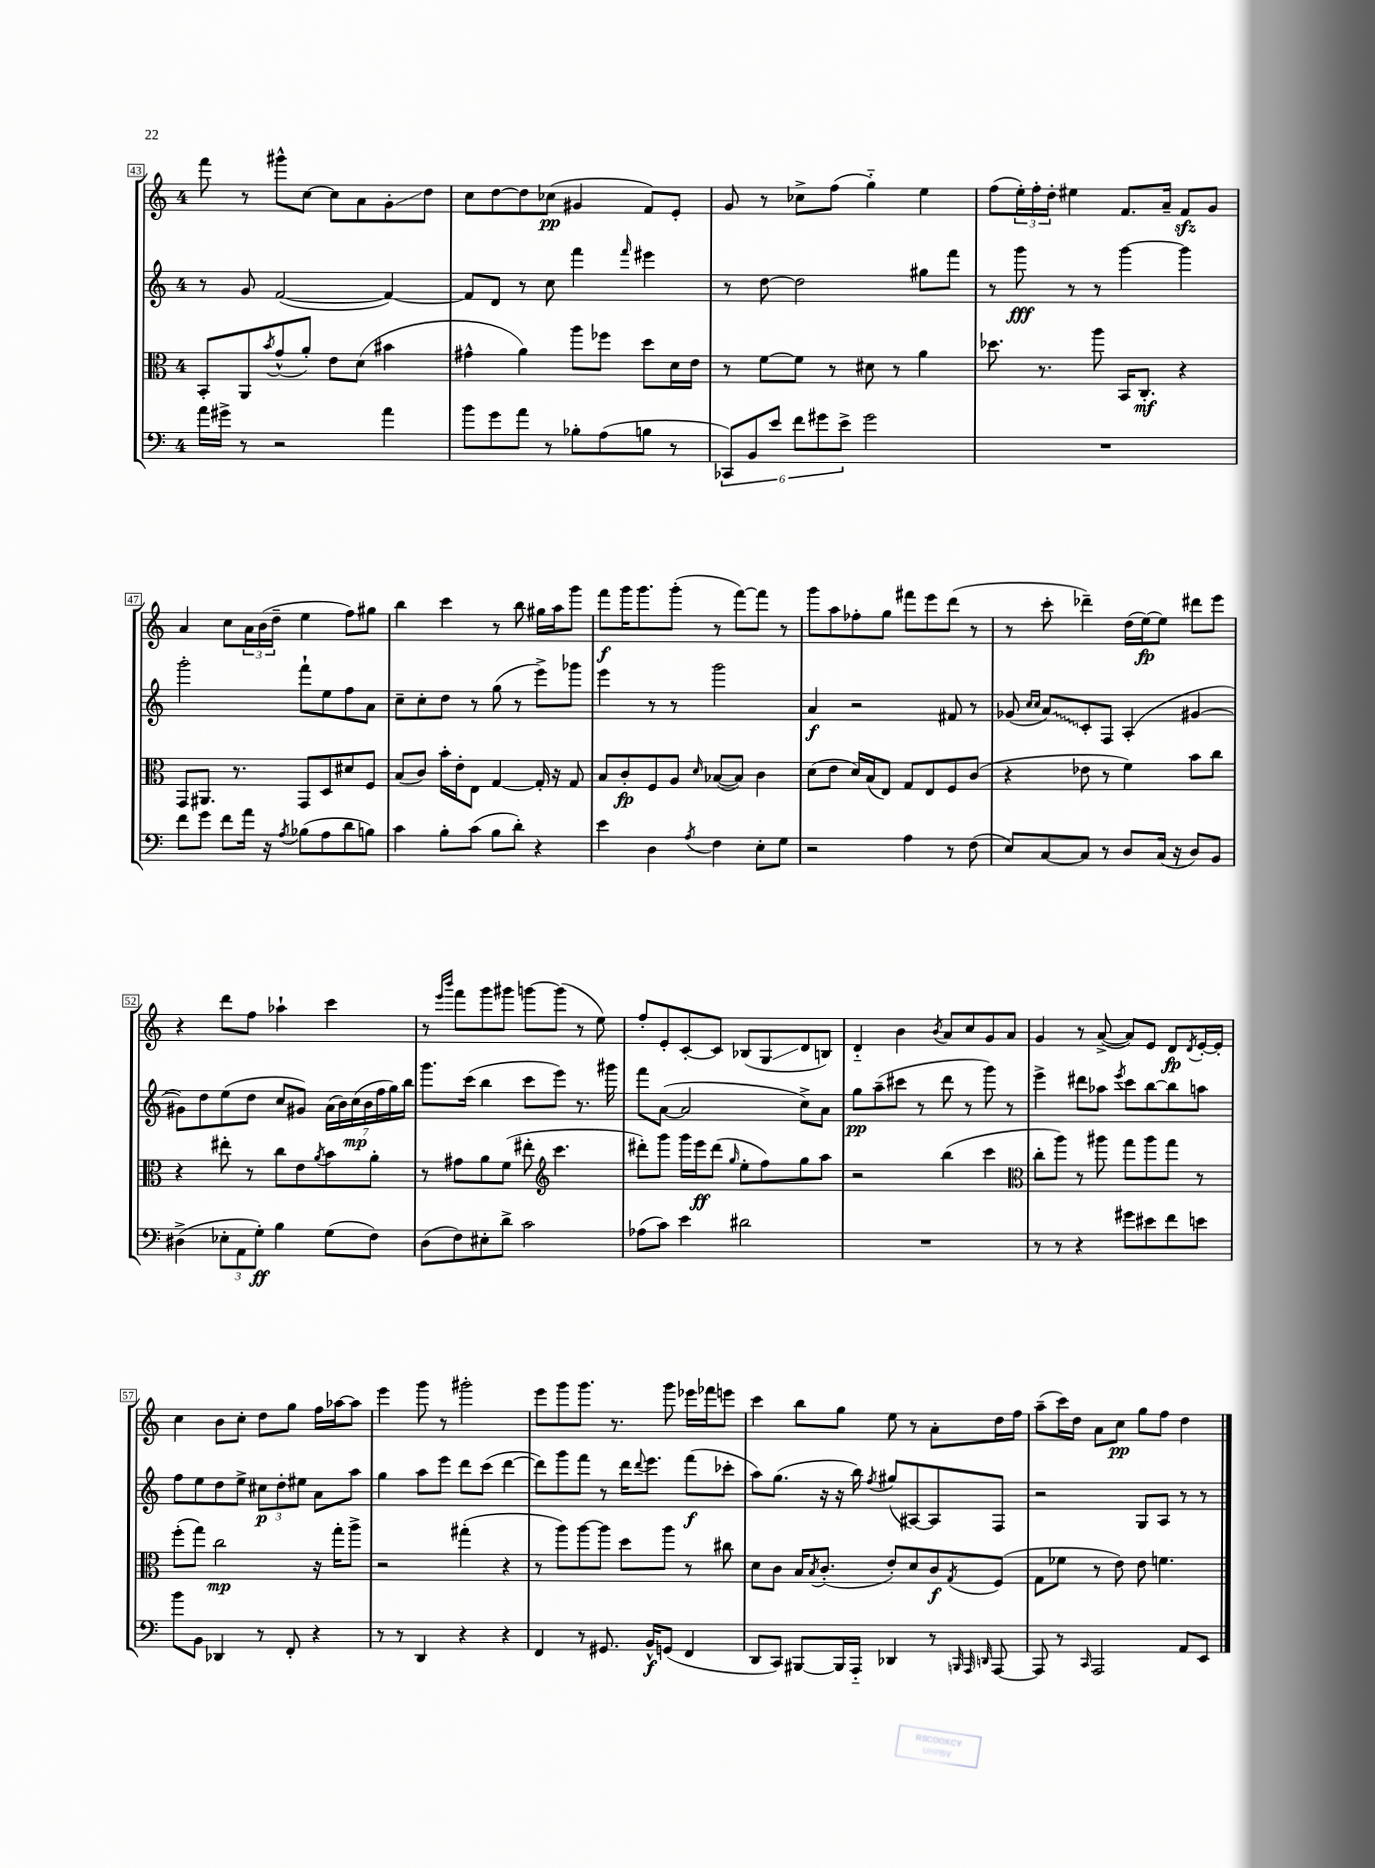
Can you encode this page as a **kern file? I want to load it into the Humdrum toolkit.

**kern	**kern	**kern	**kern
*staff4	*staff3	*staff2	*staff1
*clefF4	*clefC3	*clefG2	*clefG2
*k[]	*k[]	*k[]	*k[]
*M4/4	*M4/4	*M4/4	*M4/4
16a	8BB'	8r	8fff
16g#^	.	.	.
8r	8AA	8g	8r
.	8qb	.	.
2r	(8g^^	([2f	8ggg#^^
.	8a')	.	[8cc
.	8e	.	8cc]
.	(8d	.	8a
4a	4b#	4f_)	8g'
.	.	.	8dd
=	=	=	=
8b	4g#^^	8f]	8cc
8g	.	8d	[8dd
8a	4a)	8r	8dd]
8r	.	8cc	(8cc-
8B-'	8aa	4fff	4g#
(8A	8ff-	.	.
.	.	16qqfff	.
8B	8dd	4eee#	8f)
8r	16d	.	8e'
.	16e	.	.
=	=	=	=
12CC-)	8r	8r	8g
12BB	.	.	.
.	[8f	[8dd	8r
12e	.	.	.
12f	8f]	2dd]	8cc-^
12g#	.	.	.
.	8r	.	(8ff
12e^	.	.	.
2g#	8d#	.	4gg'~)
.	8r	.	.
.	4a	8gg#	4ee
.	.	8fff	.
=	=	=	=
1r	8.dd-	8r	(8ff
.	.	8ggg	24ee')
.	.	.	24ff'
.	8.r	.	.
.	.	.	24dd'
.	.	8r	4ee#
.	8aa	8r	.
.	16BB	[4ggg	8.f
.	8.C'	.	.
.	.	.	16a~
.	4r	4ggg]	8f
.	.	.	8g
=	=	=	=
8f	8GG	2ggg'	4a
8g	8.AA#	.	.
8f	.	.	8cc
.	8.r	.	.
16a	.	.	24a
.	.	.	(24b
16r	.	.	.
.	.	.	24dd~
8qA	.	.	.
(8B-	8GG	8fff`	4ee
8A	8D	8ee	.
8d	8d#	8ff	8ff)
8B)	8F	8a	8gg#
=	=	=	=
4c	(8B	8cc~	4bb
.	8c)	8cc'	.
8B'	16b'	8dd	4ccc
.	16e'	.	.
(8c	8E	8r	.
8B	[4G	(8gg	8r
8d')	.	8r	8bb
4r	16G']	8eee^)	16gg#
.	16r	.	16aa
.	8G	8ggg-	8ggg
=	=	=	=
4e	8B	4eee	8fff
.	8c'	.	16ggg
.	.	.	8.ggg
4D	8F	8r	.
.	8A	8r	(8ggg'
8qA	16qqd	.	.
4F	([8B-	2ggg	8r
.	8B-])	.	[8fff)
8E'	4c	.	8fff]
8G	.	.	8r
=	=	=	=
2r	(8d	4a	8ggg
.	8e	.	8aa
.	16d)	2r	8ff-'
.	(16B	.	.
.	8E)	.	8gg
4A	8G	.	8fff#
.	8E	.	8eee
8r	8F	8f#	(8ddd
(8F	(8c	8r	8r
=	=	=	=
8E)	4r	(8g-	8r
.	.	16qqcc	.
.	.	16qqcc	.
[8C	.	8a)	8ccc'
8C]	8e-	8c'	4ddd-~)
8r	8r	8F	.
8D	4f)	(4A'	(16dd
.	.	.	[16ee)
(16C	.	.	8ee]
16r	.	.	.
8D)	8b	[4g#	8ddd#
8BB	8cc	.	8eee
=	=	=	=
(4D#^	4r	8g#])	4r
.	.	8dd	.
12E-'	8ee#'	(8ee	8ddd
12AA	.	.	.
.	8r	8dd	8ff
12G')	.	.	.
4B	8cc	8cc	4aa-`
.	8e	8g#)	.
.	8qa	.	.
(8G	8b	(28a	4ccc
.	.	28b)	.
.	.	(28cc	.
.	.	28b	.
8F)	8a'	.	.
.	.	28ff	.
.	.	28gg)	.
.	.	28bb	.
=	=	=	=
(8D	8r	8.ggg	8r
.	.	.	16qqeee
.	.	.	16qqbbb
8F)	8g#	.	8fff
.	.	(16ccc	.
8E#'	8a	4bb	8ggg
8d^	(8f	.	8ggg#
2c	8ee#'	8ccc	[8ggg
*	*clefG2	*	*
.	4.ccc	8eee)	(8ggg]
.	.	8.r	8r
.	.	.	8ee)
.	.	16ggg#	.
=	=	=	=
(8A-	8ddd#')	8fff	8ff'
8c)	8ggg	([8a	8e'
4e	16ggg	2a]	[8c'
.	16eee	.	.
.	(8ddd#	.	8c]
.	16qqgg	.	.
2d#	8ee'	.	(8B-
.	8ff)	.	8G
.	8gg	8cc^)	8d
.	8aa	8a	8B)
=	=	=	=
1r	2r	8gg	4d'~
.	.	(8aa~	.
.	.	8ccc#	4b
.	.	8r	.
.	.	.	8qb
.	(4bb	8ddd	8a
.	.	8r	8cc
.	4ccc	8ggg)	8g
.	.	8r	8a
=	=	=	=
*	*clefC3	*	*
8r	8cc'	4eee^	4g
8r	8aa)	.	.
4r	8r	8ddd#	8r
.	8aa#	8aa-	([8a^
.	.	8qeee	.
8g#	8gg	8ccc	8a])
8e#	8aa#	[8bb	8e
8f	8gg	8bb]	8d
.	.	.	8qd
8e	8r	8aa	[16e'
.	.	.	16e']
=	=	=	=
8b	(8ff'	8ff	4cc
8BB	8gg)	8ee	.
4DD-	2cc	8dd	8b
.	.	8ee^	8cc'
8r	.	12cc#	8dd
.	.	12dd'	.
8FF'	.	.	8gg
.	.	12ee#	.
4r	16r	8a	16ff
.	16gg'	.	[16aa-
.	8aa^	8aa	8aa-]
=	=	=	=
8r	2r	4gg	4eee
8r	.	.	.
4DD	.	8aa	8ggg
.	.	8eee	8r
4r	(4gg#'	8ddd	2ggg#'
.	.	(8ccc	.
4r	4r	[4ddd	.
=	=	=	=
4FF	8r	8ddd])	8eee
.	8aa)	8ggg	8ggg
8r	[8aa	8fff	8.ggg
8.GG#	8aa]	8r	.
.	.	.	8.r
.	8dd	16ddd	.
.	.	8qqddd	.
16BB^^	.	8.eee	.
(8GG	8aa	.	8ggg
4FF	8r	(8fff	16eee-
.	.	.	16fff-
.	8cc#	8ccc-'	8eee
=	=	=	=
8DD	8d	8aa)	4ccc
8CC)	8c	(8.gg	.
[8BBB#	16B	.	8bb
.	8qB	.	.
.	(8.c'	16r	.
16BBB#]	.	16r	8gg
16AAA'~	.	16bb)	.
.	.	8qff	.
4DD-	8e')	(8gg#	8ee
.	8d	[8A#)	8r
8r	8c	8A#]	8a'
32qqBBB	.	.	.
32qqAAA	.	.	.
32qqDD	8qG	.	.
[8AAA	(8F	8F	16dd
.	.	.	16ff
=	=	=	=
8AAA]	8G	2r	(8aa~
8r	8f-	.	16ccc)
.	.	.	16dd
16qqCC	.	.	.
2AAA	8r	.	8a
.	8e)	.	8cc
.	8e	8G	8gg
.	4.f	8A	8ff
8AA	.	8r	4dd
8EE	.	8r	.
==	==	==	==
*-	*-	*-	*-
